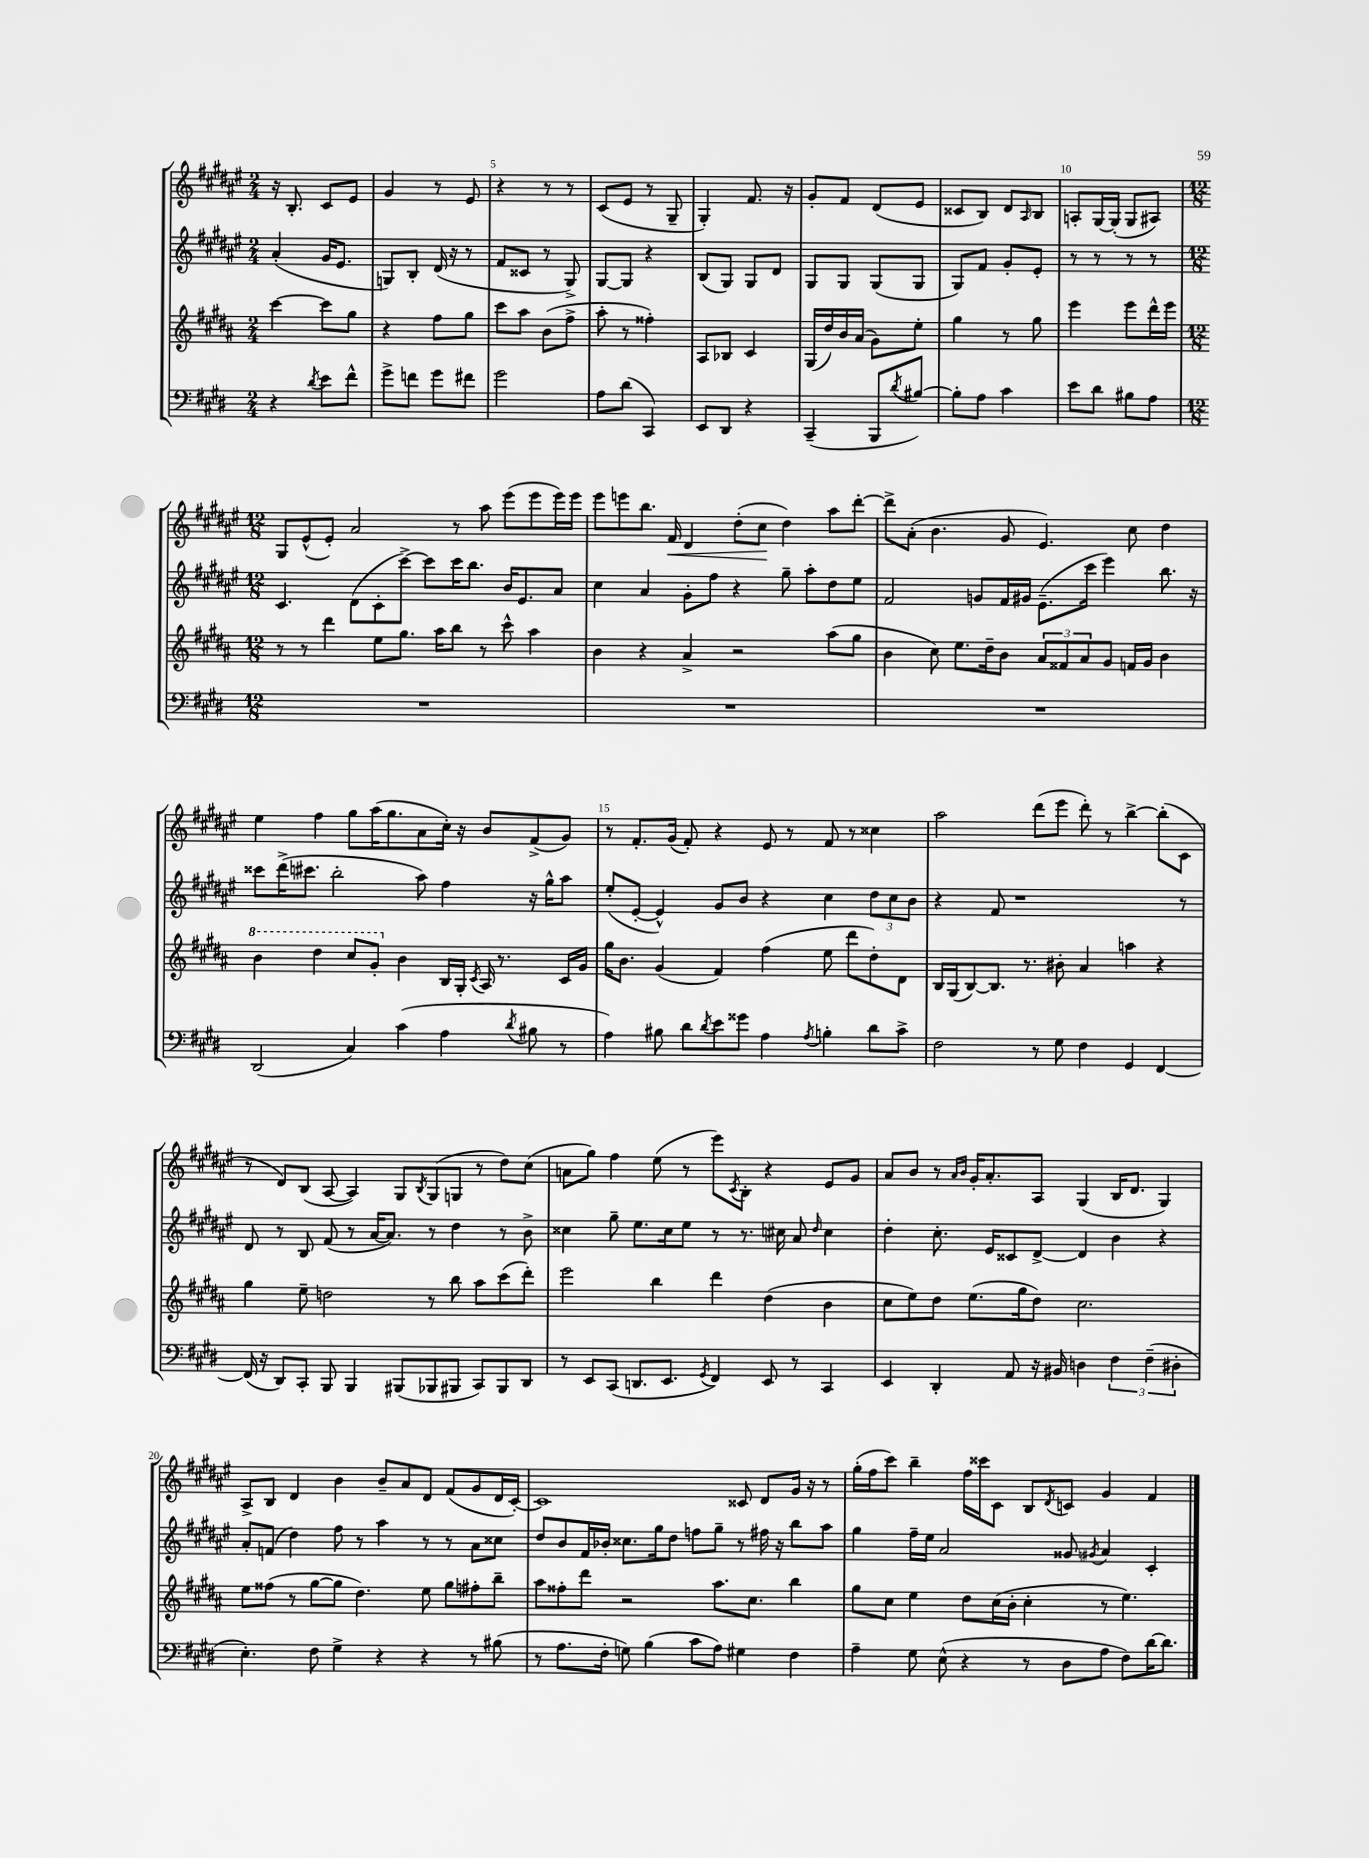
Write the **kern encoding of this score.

**kern	**kern	**kern	**kern
*staff4	*staff3	*staff2	*staff1
*clefF4	*clefG2	*clefG2	*clefG2
*k[f#c#g#d#]	*k[f#c#g#d#a#]	*k[f#c#g#d#a#e#]	*k[f#c#g#d#a#e#]
*M2/4	*M2/4	*M2/4	*M2/4
4r	[4ccc#\	(4a#'/	16r
.	.	.	8.B'/
8qd#/	.	.	.
8e\L	8ccc#\]L	16g#/LK	8c#/L
.	.	8.e#/J	.
8f#^^\J	8gg#\J	.	8e#/J
=	=	=	=
8g#^\L	4r	8G/L)	4g#/
8f\J	.	8B'/J	.
8g#\L	8ff#\L	(16d#/	8r
.	.	16r	.
8f#\J	8gg#\J	8r	8e#/
=	=	=	=
2g#\	8ccc#\L	8f#/L	4r
.	8aa#\J	8c##/J	.
.	(8b\L	8r	8r
.	8ff#^\J	8G#^/)	8r
=	=	=	=
8A\L	8aa#'\	[8G#/L	(8c#/L
(8d#\J	8r	8G#/]J	8e#/J
4CC#/)	4ff##'\)	4r	8r
.	.	.	8G#~/
=	=	=	=
8EE/L	8A#/L	(8B/L	4G#'/)
8DD#/J	8B-/J	8G#/J)	.
4r	4c#/	8G#/L	8.f#/
.	.	8d#/J	.
.	.	.	16r
=	=	=	=
(4CC#~/	(16G#/LL	8G#/L	8g#'/L
.	16dd#/)	.	.
.	16b/	8G#/J	8f#/J
.	(16a#/JJ	.	.
8BBB/L	8g#\L)	(8G#/L	(8d#/L
8qd#/	.	.	.
[8B#/J)	8ee'\J	8G#/J	8e#/J
=	=	=	=
8B#'\]L	4gg#\	8G#/L)	8c##/L
8A\J	.	8f#/J	8B/J)
4c#\	8r	8g#'/L	8d#/L
.	.	.	16qqA#/
.	8gg#\	8e#'/J	8B/J
=	=	=	=
8e\L	4eee\	8r	8A'/L
8d#\J	.	8r	[16G#/L
.	.	.	(16G#'/]JJ
8B#\L	8eee\L	8r	8G#/L
8A\J	16ddd#^^\L	8r	8A#/J)
.	16eee\JJ	.	.
=	=	=	=
*M12/8	*M12/8	*M12/8	*M12/8
1.r	8r	4.c#/	8G#/L
.	8r	.	(8e#^^/
.	4ddd#\	.	8e#'/J)
.	.	(8d#\L	2a#/
.	8ee\L	8c#'\	.
.	8.gg#\J	[8ccc#^\J)	.
.	.	8ccc#\]L	.
.	16aa#\LK	.	.
.	8bb\J	16ccc#\K	8r
.	.	8.bb\J	.
.	8r	.	8aa#\
.	8ccc#^^\	16b/LK	(8eee#\L
.	.	8.e#/	.
.	4aa#\	.	8eee#\
.	.	8a#/J	16eee#\L)
.	.	.	16eee#\JJ
=	=	=	=
1.r	4b\	4cc#\	8eee#\L
.	.	.	8eee\
.	4r	4a#/	8.bb\J
.	.	.	16f#/
.	4a#^/	8g#'\L	4d#/
.	.	8ff#\J	.
.	2r	4r	(8dd#'\L
.	.	.	8cc#\J
.	.	8gg#~\	4dd#\)
.	.	8aa#'\L	.
.	(8aa#\L	8dd#\	8aa#\L
.	8gg#\J	8ee#\J	[8ddd#'\J
=	=	=	=
1.r	4b\	2f#/	8ddd#^\]L
.	.	.	(8a#'\J
.	8cc#\)	.	4.b\
.	8.ee\L	.	.
.	.	8g/L	.
.	16dd#~\k	.	.
.	8b\J	16f#/L	8g#/
.	.	16g#/JJ	.
.	12a#/L	(8.e#~\L	4.e#/)
.	12f##/	.	.
.	12a#/	.	.
.	.	16ccc#\Jk	.
.	8g#/J	4eee#\)	.
.	16f/LL	.	8cc#\
.	16g#/JJ	.	.
.	4b\	8.bb\	4dd#\
.	.	16r	.
=	=	=	=
(2DD#/	4bb\	8ccc##\L	4ee#\
.	.	(16ddd#^\K	.
.	.	8.ccc#\J	.
.	4ddd#\	.	4ff#\
.	.	2bb'\	.
4C#/)	8ccc#/L	.	8gg#\L
.	8gg#'/J	.	(16aa#\K
.	.	.	8.gg#\
(4c#\	4b\	.	.
.	.	8aa#\)	8a#\
4A\	16B/LL	4ff#\	16cc#'\Jk)
.	16G#'/JJ	.	16r
.	8qc#/	.	.
.	16A#/	.	8b/L
.	8.r	.	.
8qd#/	.	.	.
8B#\	.	16r	(8f#^/
.	.	16gg#^^\LK	.
8r	16c#/LL	8aa#\J	8g#/J)
.	16g#/JJ	.	.
=	=	=	=
4A\)	16gg#\LK	(8ee#'/L	8r
.	8.b\J	.	.
.	.	[8e#'/J	8.f#'/L
8B#\	(4g#/	4e#^^/])	.
.	.	.	(16g#/Jk
8d#\L	.	.	8f#'/)
8qd#/	.	.	.
8e\	4f#/)	8g#/L	4r
8g##\J	.	8b/J	.
4A\	(4ff#\	4r	8e#/
.	.	.	8r
8qA/	.	.	.
4B'\	8ee\	4cc#\	8f#/
.	8ddd#\L	.	8r
8d#\L	8dd#'\)	12dd#\L	4cc##\
.	.	12cc#\	.
8c#^\J	8d#\J	.	.
.	.	12b\J	.
=	=	=	=
2F#\	16B/LL	4r	2aa#\
.	(16G#/J	.	.
.	[8B/)	.	.
.	8.B/]J	8f#/	.
.	.	1r	.
.	8.r	.	.
8r	.	.	(8ddd#\L
8G#\	8b#'\	.	8eee#\J
4F#\	4a#/	.	8ddd#'\)
.	.	.	8r
4GG#/	4aa\	.	[4bb^\
[4FF#/	4r	.	(8bb'\]L
.	.	8r	8c#\J
=	=	=	=
(16FF#/]	4gg#\	8d#/	8r
16r	.	.	.
8DD#/L)	.	8r	8d#/L)
8CC#'/J	8ee~\	8B/	(8B/J
8BBB/	2dd\	(8f#/	[8A#/
4BBB/	.	8r	4A#/])
.	.	[16a#/LK	.
.	.	8.a#/]J)	.
(8BBB#/L	.	.	8G#/L
.	.	.	8qB/
8BBB-/	8r	8r	(8G#/
8BBB#/J	8bb\	4dd#\	8G/J
8CC#/L)	8aa#\L	.	8r
8BBB#/	(8ccc#\	8r	8dd#\L)
8DD#/J	8ddd#'\J)	8b^\	(8cc#\J
=	=	=	=
8r	2eee\	4cc##\	8a\L
8EE/L	.	.	8gg#\J)
(8CC#/J	.	8gg#~\	4ff#\
8.DD/L	.	8.ee#\L	.
.	4bb\	.	(8ee#\
8.EE/J	.	16cc##\k	.
.	.	8ee#\J	8r
8qGG#/	.	.	.
4FF#/)	4ddd#\	8r	8eee#\L)
.	.	.	8qc#/
.	.	8.r	8B'\J
8EE/	(4dd#\	.	4r
.	.	16cc#\	.
8r	.	8a#/	.
.	.	16qqdd#/	.
4CC#/	4b\	4cc#\	8e#/L
.	.	.	8g#/J
=	=	=	=
4EE/	8cc#\L	4dd#'\	8a#/L
.	8ee\)	.	8b/J
4DD#'/	8dd#\J	8.cc#'\	8r
.	.	.	16qqa#/LL
.	.	.	16qqb/JJ
.	(8.ee\L	.	16g#'/LK
.	.	16e#/LK	8.a#'/
8AA/	.	8c##/	.
.	16gg#\k	.	.
16r	8dd#\J)	[8d#^/J	8A#/J
16BB#/	.	.	.
4D\	2.cc#\	4d#/]	(4G#/
6F#\	.	4b\	16B/LK
.	.	.	8.d#/J
(6F#~\	.	.	.
.	.	4r	4G#/)
6D#'\	.	.	.
=	=	=	=
4.E'\)	8ee\L	8a#'/L	8A#^/L
.	(8ff##\J	(8f/J	8B/J
.	8r	4dd#\)	4d#/
8F#\	[8gg#\L	.	.
4G#^\	8gg#\]J	8ff#\	4b\
.	4.dd#\)	8r	.
4r	.	4aa#\	8b~/L
.	.	.	8a#/
4r	8ee\	8r	8d#/J
.	8gg#\L	8r	(8f#/L
8r	8ff#'\	8a#\L	8g#/
(8B#\	8bb~\J	8cc##\J	16d#/L
.	.	.	[16c#'/JJ)
=	=	=	=
8r	8aa#\L	8dd#/L	1c#]
8.A\L	8ff##'\	8b/	.
.	8ddd#\J	16f#/L	.
16F#'\Jk	.	16b-'/JJ	.
8G\)	2r	8.cc##\L	.
(4B\	.	.	.
.	.	16gg#\k	.
.	.	8dd#\J	.
8c#\L	.	8ff\L	.
8A\J)	8.aa#\L	8gg#~\J	.
4G#\	.	8r	8c##/
.	8.cc#\J	.	.
.	.	16ff#\	8d#/L
.	.	16r	.
4F#\	4bb\	8bb\L	16g#/Jk
.	.	.	16r
.	.	8aa#\J	8r
=	=	=	=
4A~\	8gg#\L	4gg#\	(16gg#'\LL
.	.	.	16ff#\J
.	8cc#\J	.	8ccc#\J)
8G#\	4ee\	16ff#~\LL	4bb~\
.	.	16ee#\JJ	.
(8E^^\	.	2a#/	.
4r	8dd#\L	.	16ff#\LL
.	.	.	16ccc##\J
.	(16cc#\L	.	8c#\J
.	16b'\JJ	.	.
8r	4cc#'\	.	8B/L
.	.	.	8qd#/
8D#\L	.	8g##/	8c/J
.	.	8qg#/	.
8A\J	8r	4a#/	4g#/
8F#\L)	4.ee\)	.	.
[16d#\K	.	4c#'/	4f#/
8.d#\]J	.	.	.
==	==	==	==
*-	*-	*-	*-
